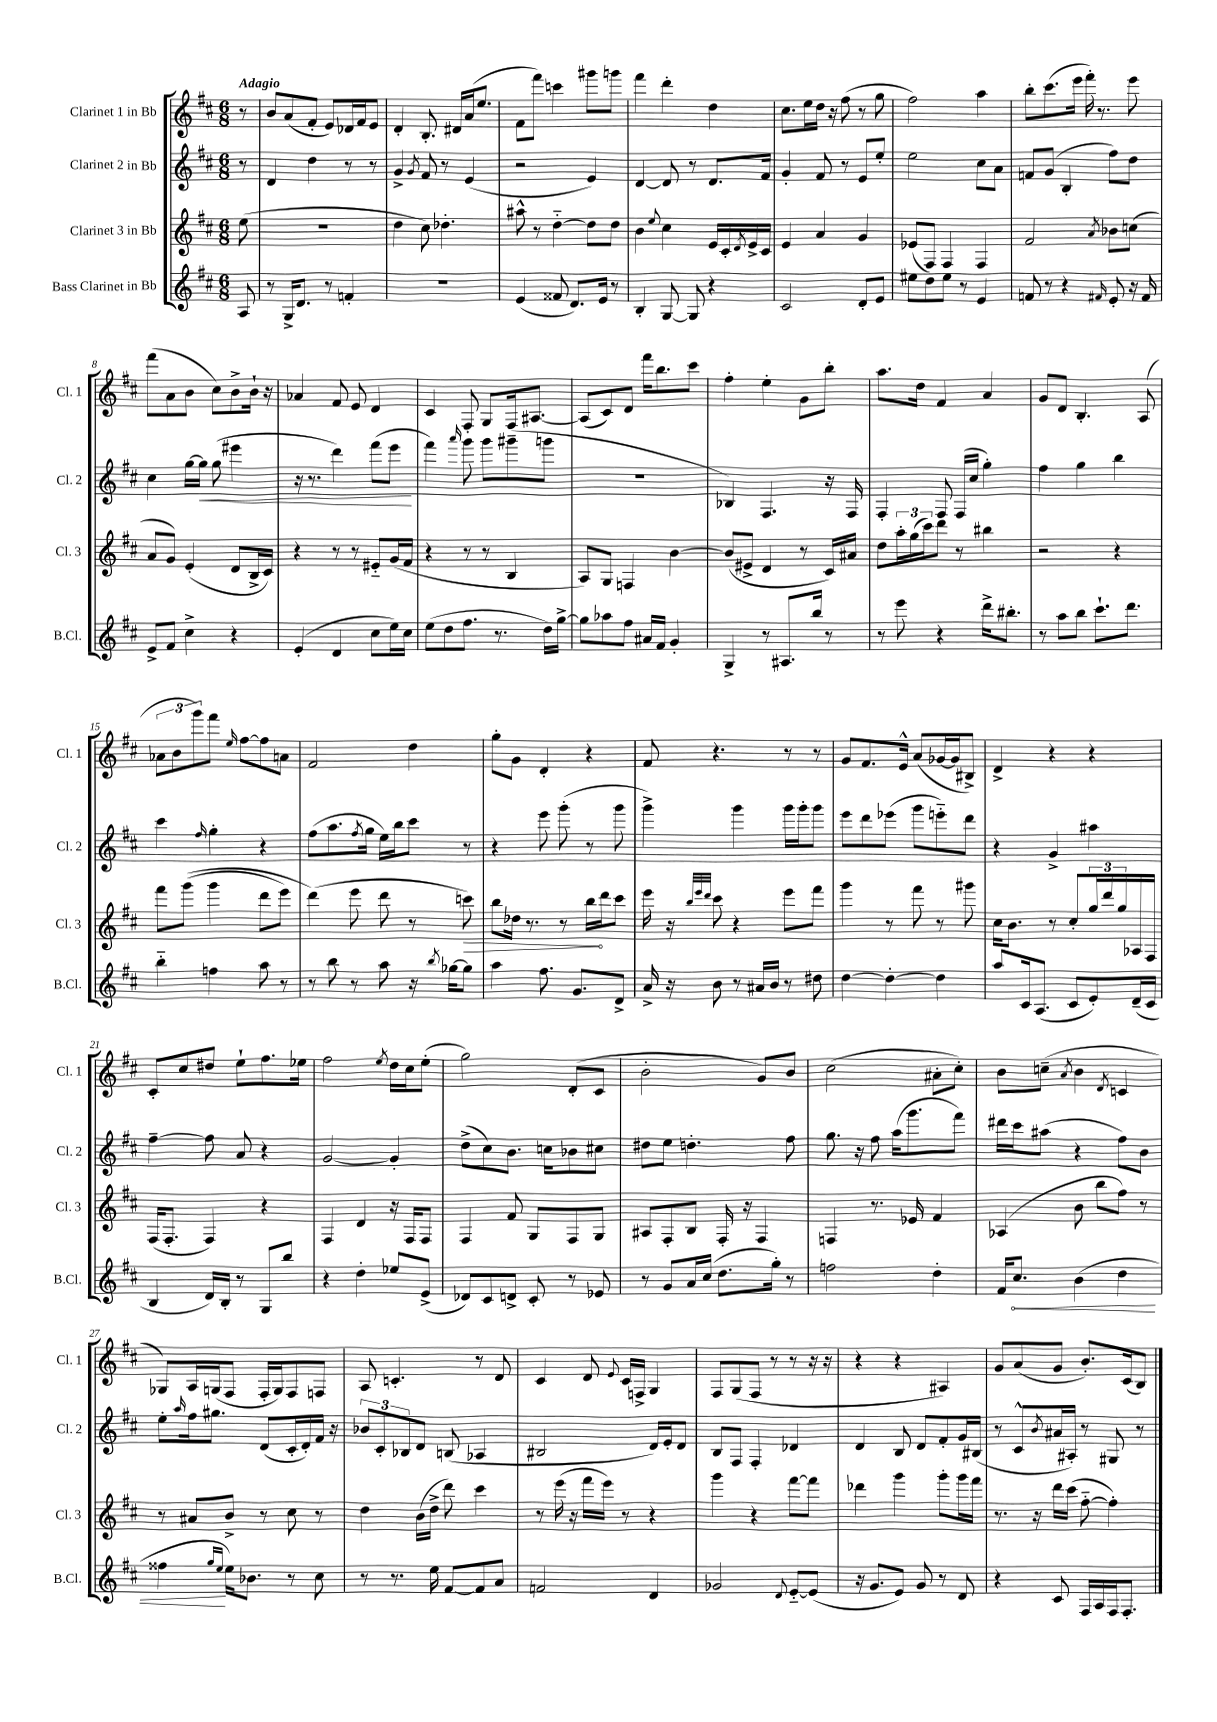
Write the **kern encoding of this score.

**kern	**kern	**kern	**kern
*staff4	*staff3	*staff2	*staff1
*clefG2	*clefG2	*clefG2	*clefG2
*k[f#c#]	*k[f#c#]	*k[f#c#]	*k[f#c#]
*M6/8	*M6/8	*M6/8	*M6/8
8A/	(8ee\	8r	8r
=	=	=	=
8r	2.r	4d/	8b/L
16G^/LK	.	.	(8a/
8.d/J	.	.	.
.	.	4dd\	8f#'/J
8r	.	.	8e/L)
4f'/	.	8r	16d-/L
.	.	.	16f#/J
.	.	8r	8e/J
=	=	=	=
2.r	4dd\	4g^/	4d'/
.	.	8qg/	.
.	8cc#\)	8f#/	8.B'/
.	4.dd-'\	8r	.
.	.	.	16d#/LL
.	.	(4e/	(16a/J
.	.	.	8.ee/J
=	=	=	=
(4e/	8aa#^^\	2r	8f#\L
.	8r	.	8fff#\J)
8f##/	[4dd'~\	.	4ccc\
8.d/L)	.	.	.
.	8dd\]L	4e/)	8ggg#\L
16e/Jk	.	.	.
8r	8dd\J	.	8ggg\J
=	=	=	=
4B'/	4b\	[4d/	4fff#\
.	8qqee/	.	.
[8G/	4cc#\	8d/]	4ddd'\
8G/]	.	8r	.
4r	16e/LL	8.d/L	4dd\
.	16c#'/	.	.
.	8qd/	.	.
.	16e^/	.	.
.	16c#/JJ	16f#/Jk	.
=	=	=	=
2c#/	4e/	4g'/	8.cc#\L
.	.	.	16ee\L
.	4a/	8f#/	16dd\JJ
.	.	.	16r
.	.	8r	(8ff#\
8d'/L	4g/	8e/L	8r
8e/J	.	8ee'/J	8gg\
=	=	=	=
8ee#\L	(8e-/L	2ee\	2ff#\)
8dd\	8F#/J)	.	.
8ee#\J	4F#/	.	.
8r	.	.	.
4e/	4F#/	8cc#\L	4aa\
.	.	8a\J	.
=	=	=	=
8f/	2f#/	8f/L	8bb'\L
8r	.	(8g/J	(8.ccc#\
4r	.	4B'/	.
.	.	.	16eee\Jk
.	.	.	16fff#'\)
.	.	.	8.r
16qqf#/	8qa/	.	.
8e'/	8b-\L	8ff#\L)	.
16r	(8cc\J	8dd\J	8eee\
16f#/	.	.	.
=	=	=	=
8e^/L	8a/L	4cc#\	(8fff#\L
8f#/J	8g/J)	.	8a\
4cc#^\	(4e'/	[16gg\LL	8b\J
.	.	16gg\]JJ	.
.	.	(8gg\	8cc#\L)
4r	8d/L	4eee#\	8b^\
.	16B^/L	.	16b`\Jk
.	16c#/JJ)	.	16r
=	=	=	=
(4e'/	4r	16r	4a-/
.	.	8.r	.
4d/	8r	4ddd\)	8f#/
.	8r	.	8e/
8cc#\L	8e#'~/L	(8fff#\L	4d/
16ee\L)	(16g/L	8eee\J	.
16cc#\JJ	16f#/JJ	.	.
=	=	=	=
(8ee\L	4r	4fff#\)	4c#/
8dd\	.	.	.
.	.	16qqaaa/	.
8.ff#\J	8r	8ggg\	8F#'/
.	8r	8ggg\L	8G/L
8.r	.	.	.
.	4B/	(8ggg#~\	16F#/k
.	.	.	[8.A#/J
16dd\LL)	.	8ggg\J	.
[16gg^\JJ	.	.	.
=	=	=	=
8gg\]L	8A/L)	2.r	(8A#/]L
8aa-\	8G/J	.	8c#/)
8ff#\J	4F/	.	8d/J
16a#/LL	.	.	16fff#\LK
16f#/JJ	.	.	8.bb\
4g'/	[4b\	.	.
.	.	.	8ccc#\J
=	=	=	=
4G^/	(8b/]L	4B-/)	4ff#'\
.	8e#^/J	.	.
8r	4d/	4.F#/	4ee'\
8.A#/L	.	.	.
.	8r	.	8g\L
16bb/Jk	.	.	.
8r	16c#/LL)	16r	8bb'\J
.	16a#/JJ	16F#/	.
=	=	=	=
8r	8dd\L	4F#'/	8.aa\L
8eee\	24aa'\L	.	.
.	(24gg\	.	.
.	.	.	16dd\Jk
.	24ccc#\J)	.	.
4r	8ddd\J	8F#/	4f#/
.	8r	(16F#/LL	.
.	.	16cc#/JJ	.
16ddd^\LK	4bb#\	4gg'\)	4a/
8.bb#'\J	.	.	.
=	=	=	=
8r	2r	4ff#\	8g/L
8aa\L	.	.	8d/J
8bb\J	.	4gg\	4.B'/
8.ccc#`\L	.	.	.
.	4r	4bb\	.
8.ddd\J	.	.	.
.	.	.	(8A/
=	=	=	=
4bb'~\	8fff#\L	4ccc#\	12a-\L
.	.	.	12b\
.	&((8ggg\J	.	.
.	.	.	12ggg\)
.	.	16qqff#/	.
4ff\	4ggg\	4gg'\	8fff#\J
.	.	.	16qqee/
.	.	.	[8ff#\L
8aa\	8ddd\L	4r	8ff#\]
8r	8eee\J)	.	8a\J
=	=	=	=
8r	(4ddd\&)	(8ff#\L	2f#/
8bb\	.	8.aa\	.
8r	8eee\	.	.
.	.	8qff#/	.
.	.	16gg\Jk	.
8aa\	8ddd\	16ee\LL)	.
.	.	16bb\J	.
16r	8r	8ccc#\J	4dd\
8qbb/	.	.	.
[16gg-\LK	.	.	.
8gg-\]J	8ccc\)	8r	.
=	=	=	=
4aa\	8bb\L	4r	8gg'\L
.	16dd-\Jk	.	8g\J
.	8.r	.	.
8.ff#\	.	8eee\	4d'/
.	8r	(8ggg'\	.
8.g/L	.	.	.
.	16bb\LL	8r	4r
.	16ddd\J	.	.
8d^/J	8ccc#\J	8ggg\	.
=	=	=	=
16a^/	16eee\	4ggg^\)	8f#/
16r	16r	.	.
.	32qqbb/LLL	.	.
.	32qqeee/	.	.
.	32qqddd/JJJ	.	.
8b\	8ccc#\	.	4.r
8r	4r	4ggg\	.
16a#/LL	.	.	.
16b/JJ	.	.	.
8r	8eee\L	16ggg\LL	8r
.	.	16ggg'\J	.
8dd#\	8fff#\J	8ggg\J	8r
=	=	=	=
[4dd\	4ggg\	8eee\L	8g/L
.	.	8ddd\	8.f#/
4dd'\_	8r	(8eee-\J	.
.	.	.	16e^^/Jk
.	8fff#\	8ggg\L	(8a/L
4dd\]	8r	8eee'~\)	[16g-/L
.	.	.	16g-/]J
.	8ggg#\	8ddd\J	8B#^/J)
=	=	=	=
8aa/L	16cc#\LK	4r	4d^/
.	8.b\J	.	.
16c#/k	.	.	.
(8.A/J	.	.	.
.	8r	4g^/	4r
8c#/L	8cc#'/L	.	.
8e'/)	24gg/L	4aa#\	4r
.	24ddd/	.	.
.	24gg/	.	.
(16d~/L	16A-/	.	.
16c#/JJ	16F#/JJ	.	.
=	=	=	=
4B/	(16F#/LK	[4ff#~\	8c#'/L
.	8.F#'/J	.	.
.	.	.	8cc#/
16d/LL)	4F#/)	8ff#\]	8dd#/J
16B'/JJ	.	.	.
8r	.	8a/	8ee`\L
8G/L	4r	4r	8.ff#\
8bb/J	.	.	.
.	.	.	16ee-\Jk
=	=	=	=
4r	4F#/	[2g/	2ff#\
4dd'\	4d/	.	.
.	.	.	8qee/
8ee-/L	16r	4g'/]	16dd\LL
.	16F#/LK	.	16cc#\J
(8e^/J	8F#/J	.	(8ee'\J
=	=	=	=
8d-/L)	4F#/	(8dd^\L	2gg\)
8c#/	.	8cc#\)	.
8d^/J	8f#/	8.b\J	.
8c#'/	8G/L	.	.
.	.	16cc\LK	.
8r	8F#/	8b-\	(8d'/L
8e-/	8G/J	8cc#\J	8c#/J
=	=	=	=
8r	8A#/L	8dd#\L	2b'\
8g/L	8F#'/	8ee\J	.
16a/L	8B/J	4.dd'\	.
(16cc#/JJ	.	.	.
8.dd\L	16F#'/	.	.
.	16r	.	.
.	4F#/	.	8g/L)
16gg'\Jk)	.	.	.
8r	.	8ff#\	8b/J
=	=	=	=
2ff\	4F/	8.gg\	(2cc#\
.	.	16r	.
.	8.r	8ff#\	.
.	.	(16aa\LK	.
.	16e-/	8.ggg\	.
4dd'\	4f#/	.	8a#'\L
.	.	8fff#\J)	8cc#'\J)
=	=	=	=
16f#/LK	(4A-/	16ddd#\LL	8b\L
8.cc#/J	.	16ccc#\J	.
.	.	(8aa#\J	(8cc~\J
.	.	.	8qa/
(4b\	8b\	4r	4b\
.	8bb\L	.	.
.	.	.	8qd/
4dd\	8ff#\J)	8ff#\L)	4c/
.	8r	8b\J	.
=	=	=	=
4ff##\	8r	8ee'\L	8G-/L)
.	.	16qqaa/	.
.	8a#/L	16ff#\k	16A/L
.	.	8.gg#\J	(16G/J
16qqgg/LL	.	.	.
16qqee/JJ	.	.	.
16ee\LK)	8b^/J	.	8F#/J
8.b-\J	.	.	.
.	8r	(8d/L	16F#'/LL
.	.	.	16G/J)
8r	8cc#\	16c#'/L	8F#/
.	.	16d'/)	.
8cc#\	8r	16f#/JJ	8F/J
.	.	16r	.
=	=	=	=
8r	4dd\	12b-/L	8A/
.	.	12c#'/	.
8.r	.	.	4.c'/
.	.	12B-/	.
.	(16b\LL	8d/J	.
16ee\	16dd^\JJ	.	.
[8f#/L	8ddd\)	(8B/	.
8f#/]	4ccc#\	4A-/	8r
8a/J	.	.	8d/
=	=	=	=
2f/	8r	2B#/	4c#/
.	(16eee\	.	.
.	16r	.	.
.	16fff#\LL	.	8d/
.	16eee\JJ)	.	.
.	.	.	8qqe/
.	8r	.	16c#/LL
.	.	.	16F^/JJ
4d/	4r	16d/LL)	4G/
.	.	16e'/J	.
.	.	8d/J	.
=	=	=	=
2g-/	4ggg\	8B/L	8F#/L
.	.	8F#/J	(8G/
.	4r	4F#'/	8F#/J
.	.	.	8r
8qqd/	.	.	.
[8e'~/L	[8fff#\L	4d-/	8r
(8e/]J	8fff#\]J	.	16r
.	.	.	16r
=	=	=	=
16r	4ddd-\	4d/	4r
8.g/L	.	.	.
8e/J)	4ggg\	8B/	4r
8g/	.	8d/L	.
8r	8ggg'\L	8f#'/	4A#/)
8d/	16ggg\L	16g/L	.
.	16fff#\JJ	(16B#/JJ	.
=	=	=	=
4r	8.r	8r	8g/L
.	.	8c#^^/L	(8a/
.	16r	.	.
.	.	8qb/	.
8c#/	16ddd\LL	16a#/L	8g/J
.	(16ccc#\JJ	16A#'/JJ)	.
16F#/LL	[8ff#'~\	8r	8.b'/L)
16A/	.	.	.
16F#/J	4ff#'\])	8G#/	.
8.F#'/J	.	.	(16c#/k
.	.	8r	8B/J)
==	==	==	==
*-	*-	*-	*-
